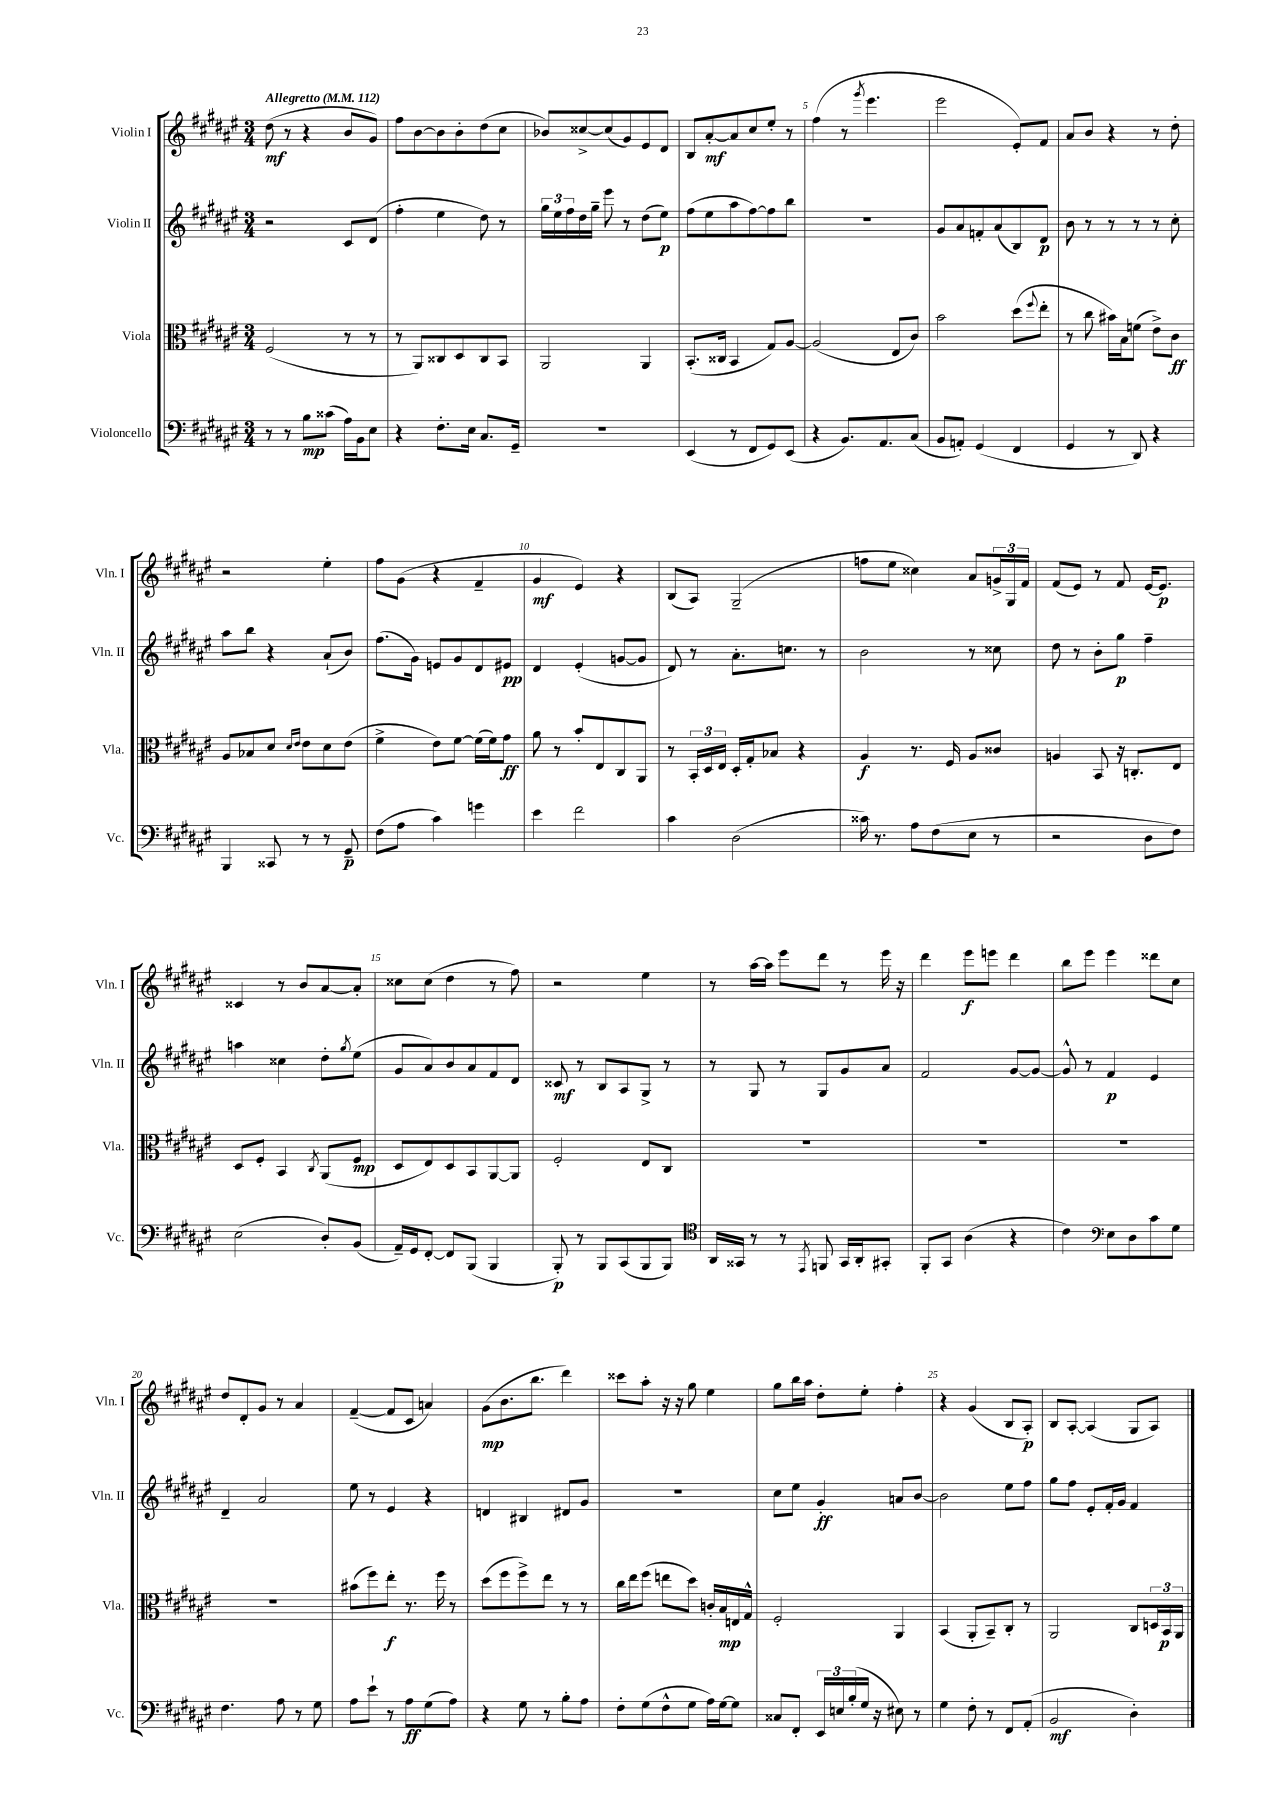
<<
\new StaffGroup <<
\new Staff = "s0" \with { instrumentName = "Violin I" shortInstrumentName = "Vln. I" } {
    \clef treble \key fis \major \numericTimeSignature \time 3/4 \tempo "Allegretto" 4 = 112
    dis''8\mf( r8 r4 b'8 gis'8) |
    fis''8 b'8~ b'8 b'8-. dis''8( cis''8 |
    bes'8) cisis''8~-> cisis''8( gis'8) eis'8 dis'8 |
    b8 ais'8~-.\mf ais'8 cis''8 eis''8-. r8 |
    fis''4( r8 \acciaccatura { gis'''8 } eis'''4. |
    eis'''2 eis'8-.) fis'8 |
    ais'8 b'8 r4 r8 dis''8-. |
    r2 eis''4-. |
    fis''8 gis'8( r4 fis'4-- |
    gis'4\mf eis'4) r4 |
    b8( ais8) gis2--( |
    f''8 eis''8 cisis''4) ais'8 \tuplet 3/2 { g'16-> gis16 fis'16 } |
    fis'8( eis'8) r8 fis'8 eis'16~ eis'8.\p |
    cisis'4 r8 b'8 ais'8~ ais'8-. |
    cisis''8 cisis''8( dis''4 r8 fis''8) |
    r2 eis''4 |
    r8 ais''16~ ais''16 eis'''8 dis'''8 r8 eis'''16 r16 |
    dis'''4 eis'''8\f e'''8 dis'''4 |
    b''8 eis'''8 eis'''4 disis'''8 cis''8 |
    dis''8 dis'8-. gis'8 r8 ais'4 |
    fis'4~--( fis'8 cis'8 a'4) |
    gis'8\mp( b'8. b''8. dis'''4) |
    cisis'''8 ais''8-. r16 r16 gis''8 eis''4 |
    gis''8 b''16 ais''16 dis''8-. eis''8-. fis''4-. |
    r4 gis'4( b8 ais8-.\p) |
    b8 ais8~-. ais4( gis8 ais8) \bar "|." |
}
\new Staff = "s1" \with { instrumentName = "Violin II" shortInstrumentName = "Vln. II" } {
    \clef treble \key fis \major \numericTimeSignature \time 3/4
    r2 cis'8 dis'8( |
    fis''4-. eis''4 dis''8) r8 |
    \tuplet 3/2 { gis''16 eis''16 fis''16 } dis''16 gis''16-- eis'''8 r8 dis''8( eis''8\p) |
    fis''8( eis''8 ais''8 fis''8~) fis''8 b''8 |
    R2. |
    gis'8 ais'8 f'8-. ais'8( b8) dis'8\p |
    b'8 r8 r8 r8 r8 cis''8-. |
    ais''8 b''8 r4 ais'8-!( b'8) |
    fis''8.( gis'16) e'8 gis'8 dis'8 eis'8\pp |
    dis'4 eis'4-.( g'8~ g'8 |
    dis'8) r8 ais'8.-. c''8. r8 |
    b'2 r8 cisis''8 |
    dis''8 r8 b'8-. gis''8\p fis''4-- |
    a''4 cisis''4 dis''8-. \acciaccatura { gis''8 } eis''8( |
    gis'8 ais'8) b'8 ais'8 fis'8 dis'8 |
    cisis'8\mf r8 b8 ais8 gis8-> r8 |
    r8 gis8 r8 gis8 gis'8 ais'8 |
    fis'2 gis'8~ gis'8~ |
    gis'8-^ r8 fis'4\p eis'4 |
    dis'4-- ais'2 |
    eis''8 r8 eis'4 r4 |
    d'4 bis4 dis'8 gis'8 |
    R2. |
    cis''8 eis''8 gis'4-.\ff a'8 b'8~ |
    b'2 eis''8 fis''8 |
    gis''8 fis''8 eis'8-. fis'16-. gis'16 fis'4 \bar "|." |
}
\new Staff = "s2" \with { instrumentName = "Viola" shortInstrumentName = "Vla." } {
    \clef alto \key fis \major \numericTimeSignature \time 3/4
    fis2( r8 r8 |
    r8 ais,8) cisis8 dis8 cisis8 b,8 |
    ais,2 ais,4 |
    b,8.-.( cisis16 b,4 gis8) ais8~ |
    ais2( eis8 cis'8) |
    b'2 dis''8( \appoggiatura { fis''8 } eis''8-. |
    r8 cis''8 bis'16) b16 f'8( eis'8->) cis'8\ff |
    ais8 bes8 dis'8 \grace { dis'16 eis'16 } eis'8 dis'8 eis'8( |
    fis'4-> eis'8) fis'8~ fis'16( fis'16) gis'8\ff |
    ais'8 r8 b'8-. eis8 cis8 ais,8 |
    r8 \tuplet 3/2 { b,16-. dis16 eis16 } dis16-. gis16-. bes8 r4 |
    ais4\f r8. fis16 ais8 cisis'8 |
    a4 b,8 r16 c8.-. eis8 |
    dis8 fis8-. b,4 \acciaccatura { cis8 } ais,8( fis8\mp |
    dis8 eis8) dis8 b,8 ais,8~ ais,8 |
    fis2-. eis8 cis8 |
    R2. |
    R2. |
    R2. |
    R2. |
    bis'8( fis''8) eis''8-.\f r8. fis''16 r8 |
    dis''8( fis''8 fis''8->) eis''8 r8 r8 |
    cis''16 eis''16 fis''8( e''8 dis''8) c'16-. b16\mp e16 gis16-^ |
    fis2-. ais,4 |
    b,4( ais,8-. b,8--) cis8-. r8 |
    ais,2 cis8 \tuplet 3/2 { d16 b,16\p ais,16 } \bar "|." |
}
\new Staff = "s3" \with { instrumentName = "Violoncello" shortInstrumentName = "Vc." } {
    \clef bass \key fis \major \numericTimeSignature \time 3/4
    r8 r8 b8\mp cisis'8( ais16) b,16 eis8 |
    r4 fis8.-. eis16 cis8. gis,16-- |
    R2. |
    eis,4( r8 fis,8 gis,8) eis,8( |
    r4 b,8.) ais,8. cis8( |
    b,8 a,8-.) gis,4( fis,4 |
    gis,4 r8 dis,8) r4 |
    b,,4 cisis,8 r8 r8 gis,8--\p |
    fis8( ais8 cis'4) g'4 |
    eis'4 fis'2 |
    cis'4 dis2( |
    cisis'16) r8. ais8 fis8( eis8 r8 |
    r2 dis8 fis8) |
    eis2( dis8-.) b,8( |
    ais,16--) gis,16 fis,8~-. fis,8 b,,8( b,,4 |
    b,,8-.\p) r8 b,,8 cis,8( b,,8 b,,8) |
    \clef tenor ais,16 gisis,16 r8 r8 \acciaccatura { eis,8 } f,8 gisis,16 ais,16-. gis,8-. |
    fis,8-. gis,8 ais4( r4 |
    cis'4) \clef bass eis8 dis8 cis'8 gis8 |
    fis4. ais8 r8 gis8 |
    ais8 eis'8-! r8 ais8\ff gis8( ais8) |
    r4 gis8 r8 b8-. ais8 |
    fis8-. gis8( fis8-^ gis8 ais16) gis16~ gis8 |
    cisis8 fis,8-. \tuplet 3/2 { eis,16 e16 b16-.( } gis16 r16 eis8) r8 |
    gis4 fis8-. r8 fis,8 ais,8-.( |
    b,2\mf dis4-.) \bar "|." |
}
>>
>>
\layout { \context { \Score \override BarNumber.break-visibility = ##(#f #t #t) barNumberVisibility = #(every-nth-bar-number-visible 5) } }
